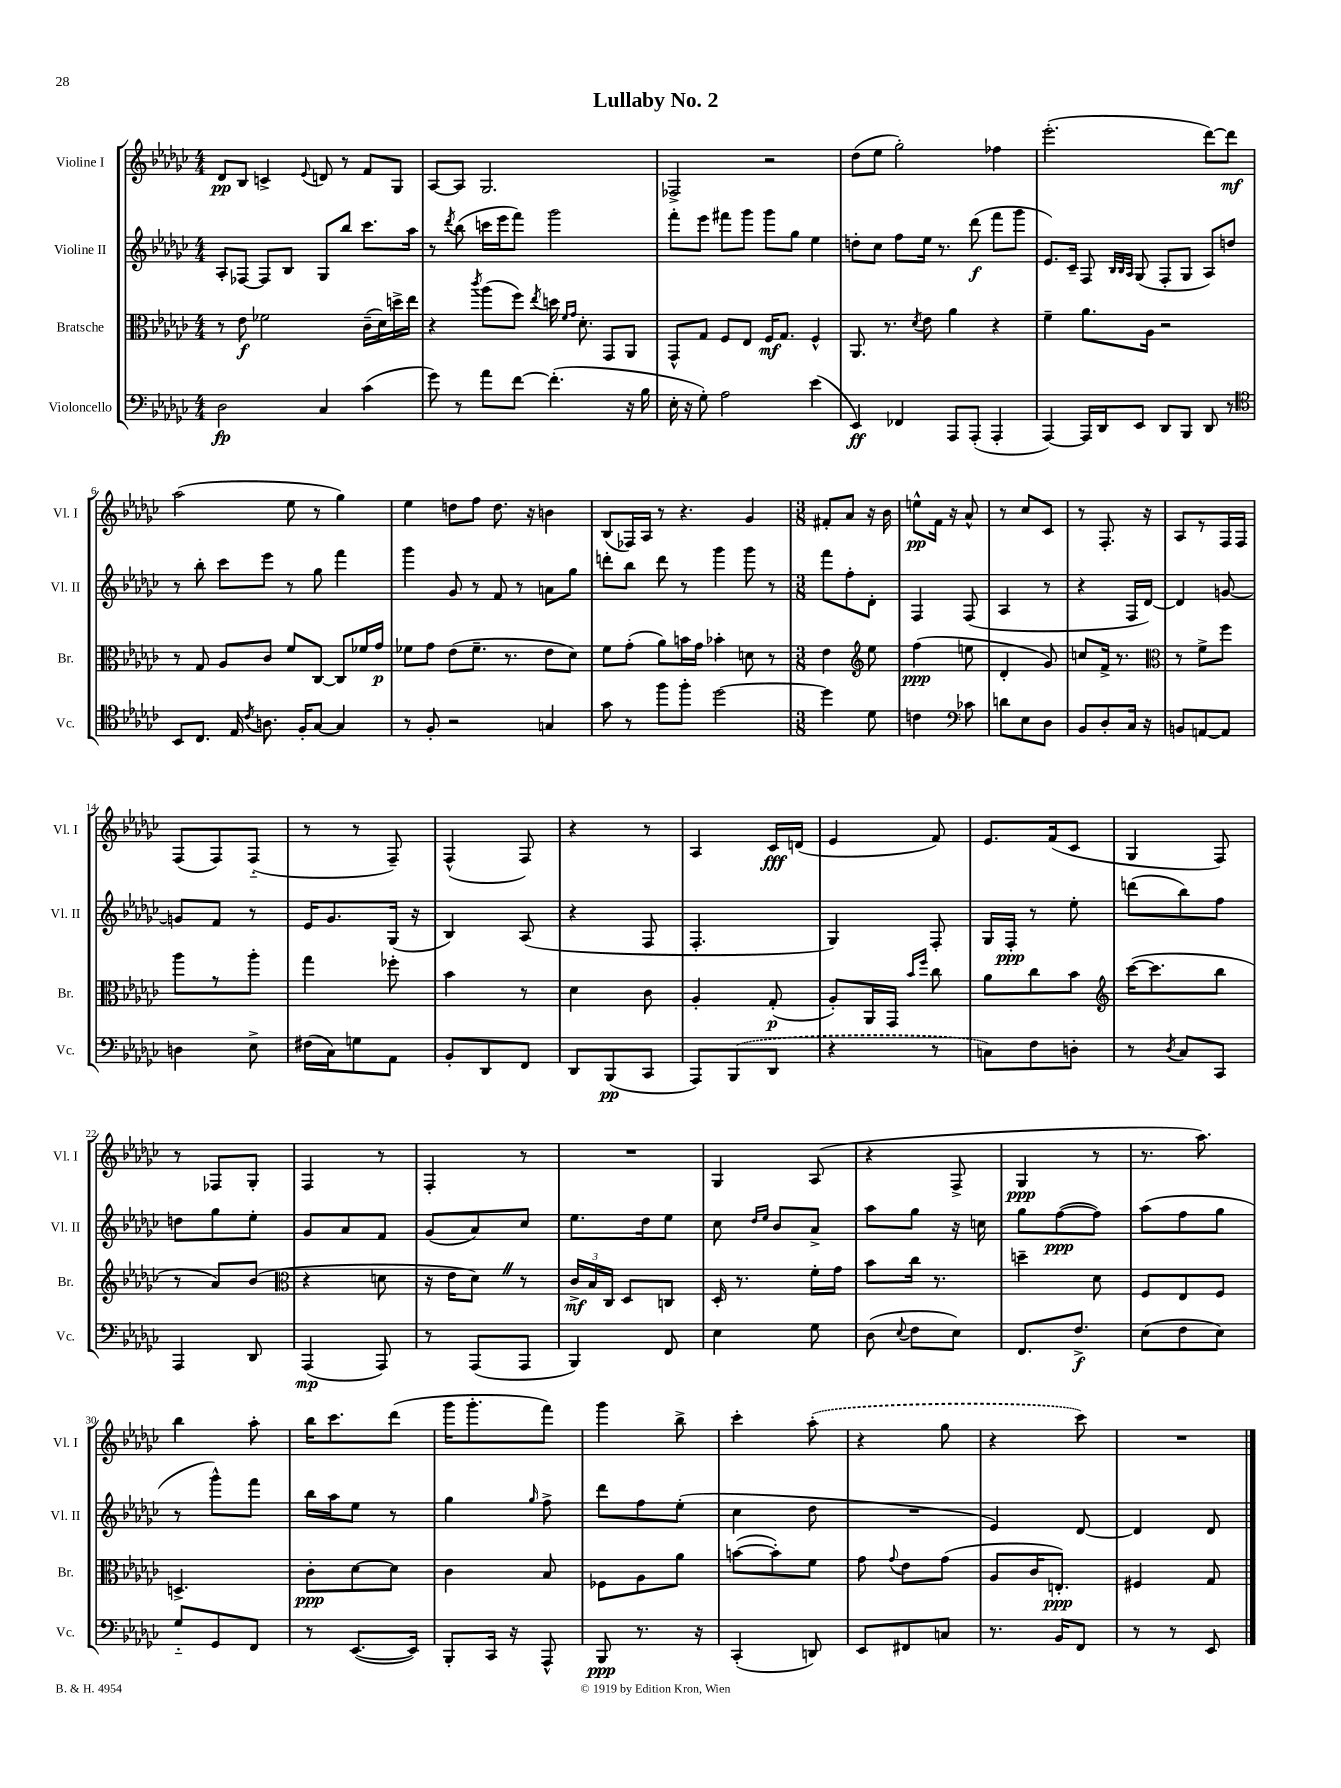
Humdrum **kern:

**kern	**kern	**kern	**kern
*staff4	*staff3	*staff2	*staff1
*clefF4	*clefC3	*clefG2	*clefG2
*k[b-e-a-d-g-c-]	*k[b-e-a-d-g-c-]	*k[b-e-a-d-g-c-]	*k[b-e-a-d-g-c-]
*M4/4	*M4/4	*M4/4	*M4/4
2D-\	8r	8A-'/L	8d-/L
.	8e-\	[8F-/J	8B-/J
.	2f-\	8F-/]L	4c^/
.	.	8B-/J	.
.	.	.	8qqe-/
4C-/	.	8G-/L	8d/
.	.	8bb-/J	8r
(4c-\	(16c-~\LL	8.ccc-\L	8f/L
.	16d-\)	.	.
.	16dd^\	.	8G-/J
.	16ee-\JJ	16aa-\Jk	.
=	=	=	=
8g-\)	4r	8r	[8A-/L
.	.	8qddd-/	.
8r	.	(8bb-\	8A-/]J
.	8qccc-/	.	.
8a-\L	(8aa-\L	16ccc\LL	2.G-/
.	.	16eee-\J	.
[8f\J	8ff\J)	8fff\J)	.
.	8qee-/	.	.
(4.f'\]	16dd\	2ggg-\	.
.	16qqf/LL	.	.
.	16qqg-/JJ	.	.
.	8.d-'\	.	.
.	8GG-/L	.	.
16r	8AA-/J	.	.
16B-\	.	.	.
=	=	=	=
16E-'\	8GG-^^/L	8fff'\L	2F-^/
16r	.	.	.
8G-'\)	8G-/J	8eee-\J	.
2A-\	8F/L	8fff#\L	.
.	8E-/J	8ggg-\J	.
.	16F/LK	8ggg-\L	2r
.	8.G-/J	.	.
.	.	8gg-\J	.
(4e-\	4F^^/	4ee-\	.
=	=	=	=
4EE-/)	8.AA-/	8dd'\L	(8dd-\L
.	.	8cc-\J	8ee-\J
.	8.r	.	.
4FF-/	.	8ff\L	2gg-'\)
.	8qd-/	.	.
.	8e-\	16ee-\Jk	.
.	.	8.r	.
8AAA-/L	4a-\	.	.
(8AAA-'/J	.	(8ddd-\	.
4AAA-'/	4r	8fff\L	4ff-\
.	.	8ggg-\J	.
=	=	=	=
[4AAA-/)	4f~\	8.e-/L)	(2.eee-'\
.	.	16c-~/Jk	.
16AAA-/]LL	8.a-\L	8F/	.
16DD-/J	.	.	.
.	.	32qqB-/LLL	.
.	.	32qqB-/	.
.	.	32qqA-/JJJ	.
8EE-/J	.	(8G-/	.
.	16A-\Jk	.	.
8DD-/L	2r	8F'/L	.
8BBB-/J	.	8G-/J	.
8DD-/	.	8A-/L)	[8ddd-\L)
8r	.	8dd/J	8ddd-\]J
=	=	=	=
*clefC4	*	*	*
8BB-/L	8r	8r	(2aa-\
8.C-/J	8G-/	8bb-'\	.
.	8A-/L	8ccc-\L	.
16E-/	.	.	.
8qc-/	.	.	.
8.A\	8c-/J	8eee-\J	.
.	8f/L	8r	8ee-\
16F'/LK	.	.	.
[8G-/J	[8C-/J	8gg-\	8r
4G-/]	8C-/]L	4fff\	4gg-\)
.	16f-/L	.	.
.	16g-/JJ	.	.
=	=	=	=
8r	8f-\L	4ggg-\	4ee-\
8F'/	8g-\J	.	.
2r	(8e-\L	8g-/	8dd\L
.	8.f-~\J	8r	8ff\J
.	.	8f/	8.dd\
.	8.r	.	.
.	.	8r	.
.	.	.	16r
4G/	8e-\L	8a\L	4b\
.	8d-\J)	8gg-\J	.
=	=	=	=
8g-\	8f\L	8ddd'\L	(8B-/L
8r	(8g-'\J	8bb-\J	16F-/L)
.	.	.	16A-/JJ
8ff\L	8a-\L)	8ddd\	8r
8ff'\J	16b\L	8r	4.r
.	16g-\JJ	.	.
[2dd-\	4b-'\	4ggg-\	.
.	8d\	8ggg-\	4g-/
.	8r	8r	.
=	=	=	=
*M3/8	*M3/8	*M3/8	*M3/8
4dd-\]	4e-\	8fff\L	8f#'/L
.	.	8ff'\	8a-/J
*	*clefG2	*	*
8d-\	8ee-\	8d-'\J	16r
.	.	.	16b-\
=	=	=	=
4c\	(4ff\	4F/	8ee^^\L
.	.	.	16f\Jk
.	.	.	16r
*clefF4	*	*	*
8c-\	8ee\	(8F/	8a-^^/
=	=	=	=
8d\L	4d-'/	4A-/	8r
8E-\	.	.	8cc-/L
8D-\J	8g-/)	8r	8c-/J
=	=	=	=
8BB-/L	8cc/L	4r	8r
8D-'/	16f^/Jk	.	8.F'/
.	8.r	.	.
16C-/Jk	.	16F/LL	.
16r	.	[16d-/JJ)	16r
=	=	=	=
*	*clefC3	*	*
8BB/L	8r	4d-/]	8A-/L
[8AA/	8f^\L	.	8r
8AA/]J	8ff\J	[8g/	16F/L
.	.	.	16F/JJ
=	=	=	=
4D\	8aa-\L	8g/]L	(8F/L
.	8r	8f/J	8F/)
8E-^\	8aa-'\J	8r	(8F'~/J
=	=	=	=
(16F#\LL	4gg-\	16e-/LK	8r
16C-\J)	.	8.g-/	.
8G\	.	.	8r
8AA-\J	8ff-'\	(16G-/Jk	8F~/)
.	.	16r	.
=	=	=	=
8BB-'/L	4b-\	4B-/)	(4F^^/
8DD-/	.	.	.
8FF/J	8r	(8A-/	8F/)
=	=	=	=
8DD-/L	4d-\	4r	4r
(8BBB-/	.	.	.
8CC-/J	8c-\	8F/	8r
=	=	=	=
8AAA-/L)	4A-'/	4.F'/	4A-/
(8BBB-/	.	.	.
8DD-/J	(8G-'/	.	16c-/LL
.	.	.	(16d/JJ
=	=	=	=
4r	8A-'/L)	4G-/)	4e-/
.	16AA-/L	.	.
.	16GG-/JJ	.	.
.	16qqb-/LL	.	.
.	16qqff/JJ	.	.
8r	8cc-\	8F'/	8f/)
=	=	=	=
8C\L)	8a-\L	16G-/LL	8.e-/L
.	.	16F'/JJ	.
8F\	8cc-\	8r	.
.	.	.	(16f/k
8D'\J	8b-\J	8ee-'\	8c-/J
=	=	=	=
*	*clefG2	*	*
8r	([16ccc-\LK	(8ddd\L	4G-/
.	8.ccc-\]	.	.
8qD-/	.	.	.
8C-/L	.	8bb-\)	.
8CC-/J	8bb-\J	8ff\J	8F/)
=	=	=	=
4AAA-/	8r	8dd\L	8r
.	8a-/L)	8gg-\	8F-/L
8DD-/	(8b-/J	8ee-'\J	8G-'/J
=	=	=	=
*	*clefC3	*	*
(4AAA-/	4r	8g-/L	4F/
.	.	8a-/	.
8AAA-/)	8d\	8f/J	8r
=	=	=	=
8r	16r	(8g-/L	4F'/
.	16e-\LK	.	.
(8AAA-/L	8d-\J)	8a-/)	.
8AAA-/J	8r	8cc-/J	8r
=	=	=	=
4BBB-/)	24c-^/LL	8.ee-\L	4.r
.	24B-/	.	.
.	24C-/JJ	.	.
.	8D-/L	.	.
.	.	16dd-\k	.
8FF/	8C/J	8ee-\J	.
=	=	=	=
4E-\	16D-'/	8cc-\	4G-/
.	8.r	.	.
.	.	16qqdd-/LL	.
.	.	16qqee-/JJ	.
.	.	8b-/L	.
8G-\	16f'\LL	8a-^/J	(8A-/
.	16g-\JJ	.	.
=	=	=	=
(8D-\	8b-\L	8aa-\L	4r
8qqE-/	.	.	.
8F\L	16cc-\Jk	8gg-\J	.
.	8.r	.	.
8E-\J)	.	16r	8F^/
.	.	16cc\	.
=	=	=	=
8.FF/L	4dd~\	8gg-\L	4G-/
.	.	([8ff\	.
8.F^/J	.	.	.
.	8d-\	8ff\]J)	8r
=	=	=	=
(8E-\L	8F/L	(8aa-\L	8.r
8F\	8E-/	8ff\	.
.	.	.	8.aa-\)
8E-\J)	8F/J	8gg-\J	.
=	=	=	=
8G-'~/L	4.D^/	8r	4bb-\
8GG-/	.	8ggg-^^\L)	.
8FF/J	.	8fff\J	8aa-'\
=	=	=	=
8r	8c-'\L	16bb-\LL	16bb-\LK
.	.	16aa-\J	8.ccc-\
([8.EE-/L	[8d-\	8ee-\J	.
.	8d-\]J	8r	(8ddd-\J
16EE-/]Jk)	.	.	.
=	=	=	=
8BBB-'/L	4c-\	4gg-\	16ggg-\LK
.	.	.	8.ggg-'\
16CC-/Jk	.	.	.
16r	.	.	.
.	.	16qqgg-/	.
8AAA-^^/	8B-/	8ff^\	8fff\J)
=	=	=	=
8BBB-/	8F-\L	8ddd-\L	4ggg-\
8.r	8A-\	8ff\	.
.	8a-\J	(8ee-'\J	8bb-^\
16r	.	.	.
=	=	=	=
(4CC-'/	([8b\L	4cc-\	4ccc-'\
.	8b'\])	.	.
8DD/)	8f\J	8dd-\	(8aa-'\
=	=	=	=
8EE-/L	8g-\	4.r	4r
.	8qqg-/	.	.
8FF#/	8e-\L	.	.
8C/J	(8g-\J	.	8gg-\
=	=	=	=
8.r	8A-/L	4e-/)	4r
.	16c-/K	.	.
16BB-/LK	8.E'/J)	.	.
8FF/J	.	[8d-/	8ccc-\)
=	=	=	=
8r	4F#/	4d-/]	4.r
8r	.	.	.
8EE-/	8G-/	8d-/	.
==	==	==	==
*-	*-	*-	*-
